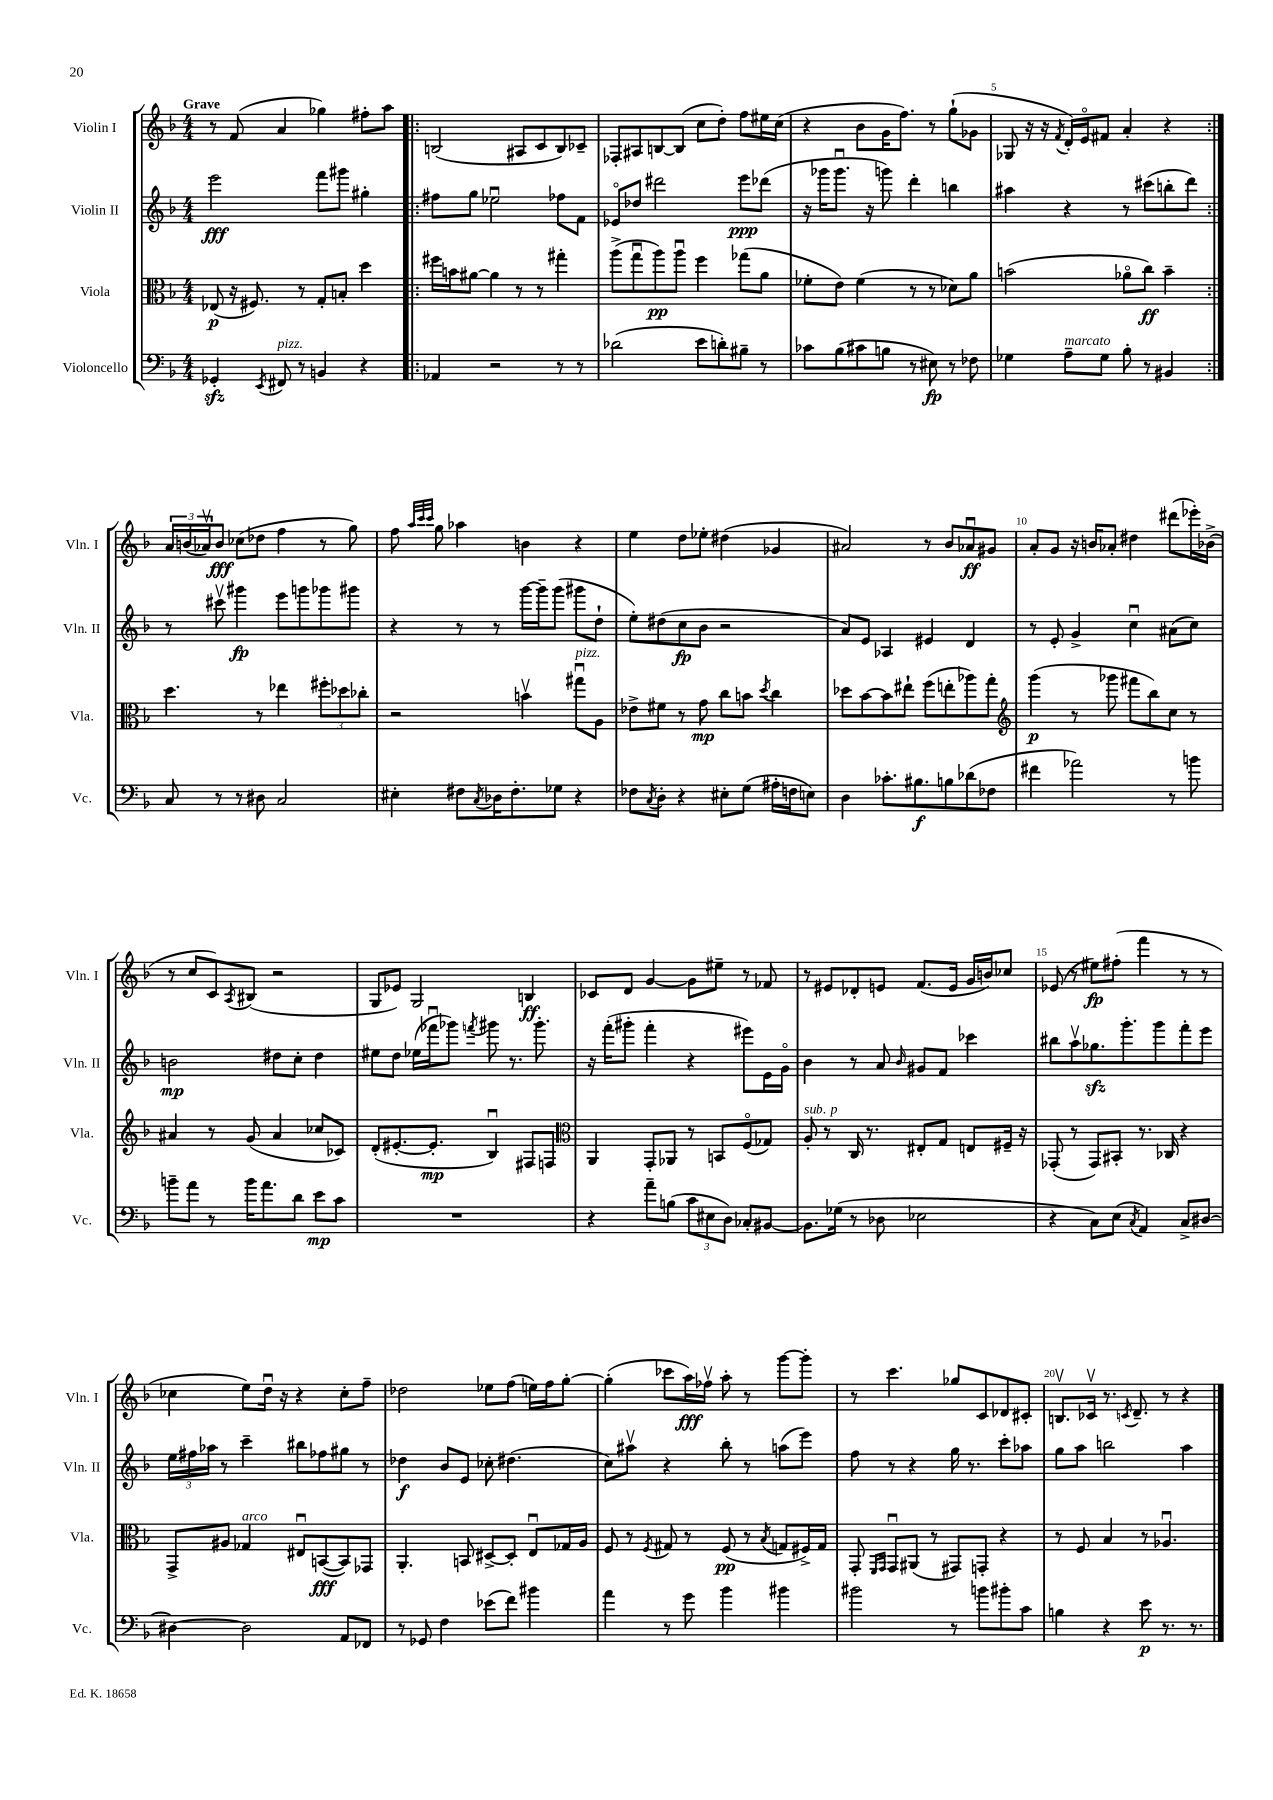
<<
\new StaffGroup <<
\new Staff = "s0" \with { instrumentName = "Violin I" shortInstrumentName = "Vln. I" } {
    \clef treble \key f \major \numericTimeSignature \time 4/4 \tempo "Grave"
    r8 f'8( a'4 ges''4) fis''8-. a''8 |
    \repeat volta 2 { b2( ais8 c'8 b8) ces'8-- |
    fes8-. ais8 b8~ b8( c''8 d''8-.) f''8 eis''16 c''16( |
    r4 bes'8 g'16 f''8.) r8 g''8-!( ges'8 |
    ges8 r16 r16 \acciaccatura { f'8 } d'16-.) e'16\flageolet fis'8 a'4-. r4 | }
    \tuplet 3/2 { a'16 b'16( aes'16\upbow) } b'8\fff ces''8( des''8 f''4 r8 g''8) |
    f''8 \grace { a''32 c'''32 c'''32 } g''8 aes''4 b'4 r4 |
    e''4 d''8 ees''8-. dis''4( ges'4 |
    ais'2) r8 bes'8 aes'8\downbow\ff gis'8 |
    a'8-. g'8 r16 b'16 aes'8-. dis''4 dis'''8( ees'''16-.) bes'16->( |
    r8 c''8 c'8) \acciaccatura { a8 } bis8( r2 |
    g8 ees'8) g2 b4\ff |
    ces'8 d'8 g'4~ g'8 eis''8-- r8 fes'8 |
    r8 eis'8 des'8-. e'8 f'8.( e'16 g'16 b'16) ces''8 |
    ees'8( r8 eis''8\fp) fis''8-.( f'''4 r8 r8 |
    ces''4 e''8) d''16\downbow r16 r4 ces''8-. f''8-- |
    des''2 ees''8 f''8( e''16) f''16 g''8~-. |
    g''4-.( ces'''8 a''16\fff) fes''16\upbow a''8-. r8 g'''8~ g'''8-. |
    r8 c'''4. ges''8 c'8 des'8 cis'8-. |
    b8.\upbow ces'16\upbow r8. \acciaccatura { c'8 } d'8.-- r8 r4 \bar "|." |
}
\new Staff = "s1" \with { instrumentName = "Violin II" shortInstrumentName = "Vln. II" } {
    \clef treble \key f \major \numericTimeSignature \time 4/4
    e'''2\fff f'''8 gis'''8 gis''4-. |
    \repeat volta 2 { fis''8 g''8 ees''2\downbow fes''8 f'8 |
    ees'8\flageolet des''8 dis'''2 e'''8\ppp des'''8( |
    r16 ges'''16 ges'''8.\downbow r16 g'''8) d'''4-. b''4 |
    ais''4 r4 r8 cis'''8( b''8-. d'''8) | }
    r8 cis'''8\upbow gis'''4\fp e'''8 g'''8 ges'''8 gis'''8 |
    r4 r8 r8 g'''16~ g'''16-- g'''8( gis'''8 d''8-! |
    e''8-.) dis''8( c''8\fp bes'8 r2 |
    a'8) e'8 aes4 eis'4 d'4 |
    r8 e'8-. g'4-> c''4\downbow ais'8( c''8) |
    b'2\mp dis''8 c''8-. dis''4 |
    eis''8 d''8 ees''16( fes'''16\downbow ges'''8) \acciaccatura { f'''8 } gis'''8 r8. gis'''8.-. |
    r16 f'''16-.( gis'''8-. f'''4-. r4 eis'''8) e'16 g'16\flageolet |
    bes'4 r8 a'8 \grace { bes'16 } gis'8 f'8 ces'''4 |
    bis''8 a''8\upbow ges''8.\sfz g'''8.-. g'''8 f'''8-. e'''8 |
    \tuplet 3/2 { e''16 fis''16 aes''16 } r8 c'''4-- bis''8 fes''8 gis''8 r8 |
    des''4\f bes'8 e'8 ces''8-. dis''4.( |
    c''8) ais''8\upbow r4 bes''8-. r8 a''8( e'''8) |
    f''8 r8 r4 g''16 r8. c'''8-. aes''8 |
    g''8 a''8 b''2 a''4 \bar "|." |
}
\new Staff = "s2" \with { instrumentName = "Viola" shortInstrumentName = "Vla." } {
    \clef alto \key f \major \numericTimeSignature \time 4/4
    ees8\p( r16 fis8.) r8 g8-. b8-. d''4 |
    \repeat volta 2 { fis''16 b'16 ais'8~ ais'4 r8 r8 gis''4-. |
    a''8->( g''8\downbow a''8\pp) a''8\downbow f''4 ges''8( a'8 |
    fes'8-. e'8) fes'4( r8 r8 des'8) a'8 |
    b'2( aes'8\flageolet c''8\ff) b'4-- | }
    d''4. r8 ees''4 \tuplet 3/2 { fis''8-. des''8 ces''8-. } |
    r2 b'4\upbow gis''8\downbow^\markup { \italic "pizz." } a8 |
    ees'8-> fis'8 r8 g'8\mp c''8 b'8 \acciaccatura { d''8 } c''4 |
    des''8 bes'8~ bes'8 eis''8-! f''8( e''8-. aes''8) g''8-. |
    \clef treble g'''4\p( r8 ges'''8 fis'''8 bes''8) c''8 r8 |
    ais'4 r8 g'8( ais'4 ces''8 ces'8) |
    d'8-.( eis'8.~-. eis'8.-.\mp bes4\downbow) fis8 f8 |
    \clef alto a,4 g,8-. aes,8 r8 b,8 f8\flageolet( ges8) |
    a8-.^\markup { \italic "sub. p" } r8 c16 r8. eis8-. g8 e8 fis16-- r16 |
    ges,8-.( r8 ges,8) bis,8-. r8. ces16 r4 |
    g,8-> ais8 ges4^\markup { \italic "arco" } eis8\downbow b,8~\fff( b,8) ges,8 |
    a,4.-. b,8 dis8~-> dis8-. e8\downbow ges16 a16 |
    f8 r8 \acciaccatura { f8 } gis8 r8 f8\pp( r8 \acciaccatura { bes8 } g8 fis16->) g16 |
    g,8-. \grace { f,16 g,16 } g,8\downbow ais,8( r8 gis,8) g,8-. r4 |
    r8 f8 bes4 r8 aes4.\downbow \bar "|." |
}
\new Staff = "s3" \with { instrumentName = "Violoncello" shortInstrumentName = "Vc." } {
    \clef bass \key f \major \numericTimeSignature \time 4/4
    ges,4-.\sfz \acciaccatura { e,8 } fis,8^\markup { \italic "pizz." } r8 b,4 r4 |
    \repeat volta 2 { aes,4 r2 r8 r8 |
    des'2( e'8 d'8-.) bis8-- r8 |
    ces'8 bes8( cis'8 b8 r8 eis8\fp) r8 fes8 |
    ges4 a8--^\markup { \italic "marcato" } ges8 bes8-. r8 bis,4 | }
    c8 r8 r8 dis8 c2 |
    eis4-. fis8 \acciaccatura { c8 } des16 fis8.-. ges8 r4 |
    fes8 \acciaccatura { c8 } d8-. r4 eis8-. g8( ais16-. f16 e8) |
    d4 ces'8.-. bis8.\f b8 des'8( fes8 |
    fis'4 aes'2) r8 b'8 |
    b'8-- a'8 r8 b'16 a'8. d'8 e'8\mp c'8 |
    R1 |
    r4 a'8-- b8( \tuplet 3/2 { c'8 eis8 d8) } ces8-. bis,8~ |
    bis,8. ges16( r8 des8 ees2 |
    r4 c8) e8( \acciaccatura { c8 } a,4) c8-> dis8~ |
    dis4~ dis2 a,8 fes,8 |
    r8 ges,8 f4 ees'8( f'8) bis'4 |
    a'4 r8 g'8 bes'4 bis'4 |
    bis'2 r8 b'8 bis'8-. c'8 |
    b4 r4 e'8\p r8. r8. \bar "|." |
}
>>
>>
\layout { \context { \Score \override BarNumber.break-visibility = ##(#f #t #t) barNumberVisibility = #(every-nth-bar-number-visible 5) } }
